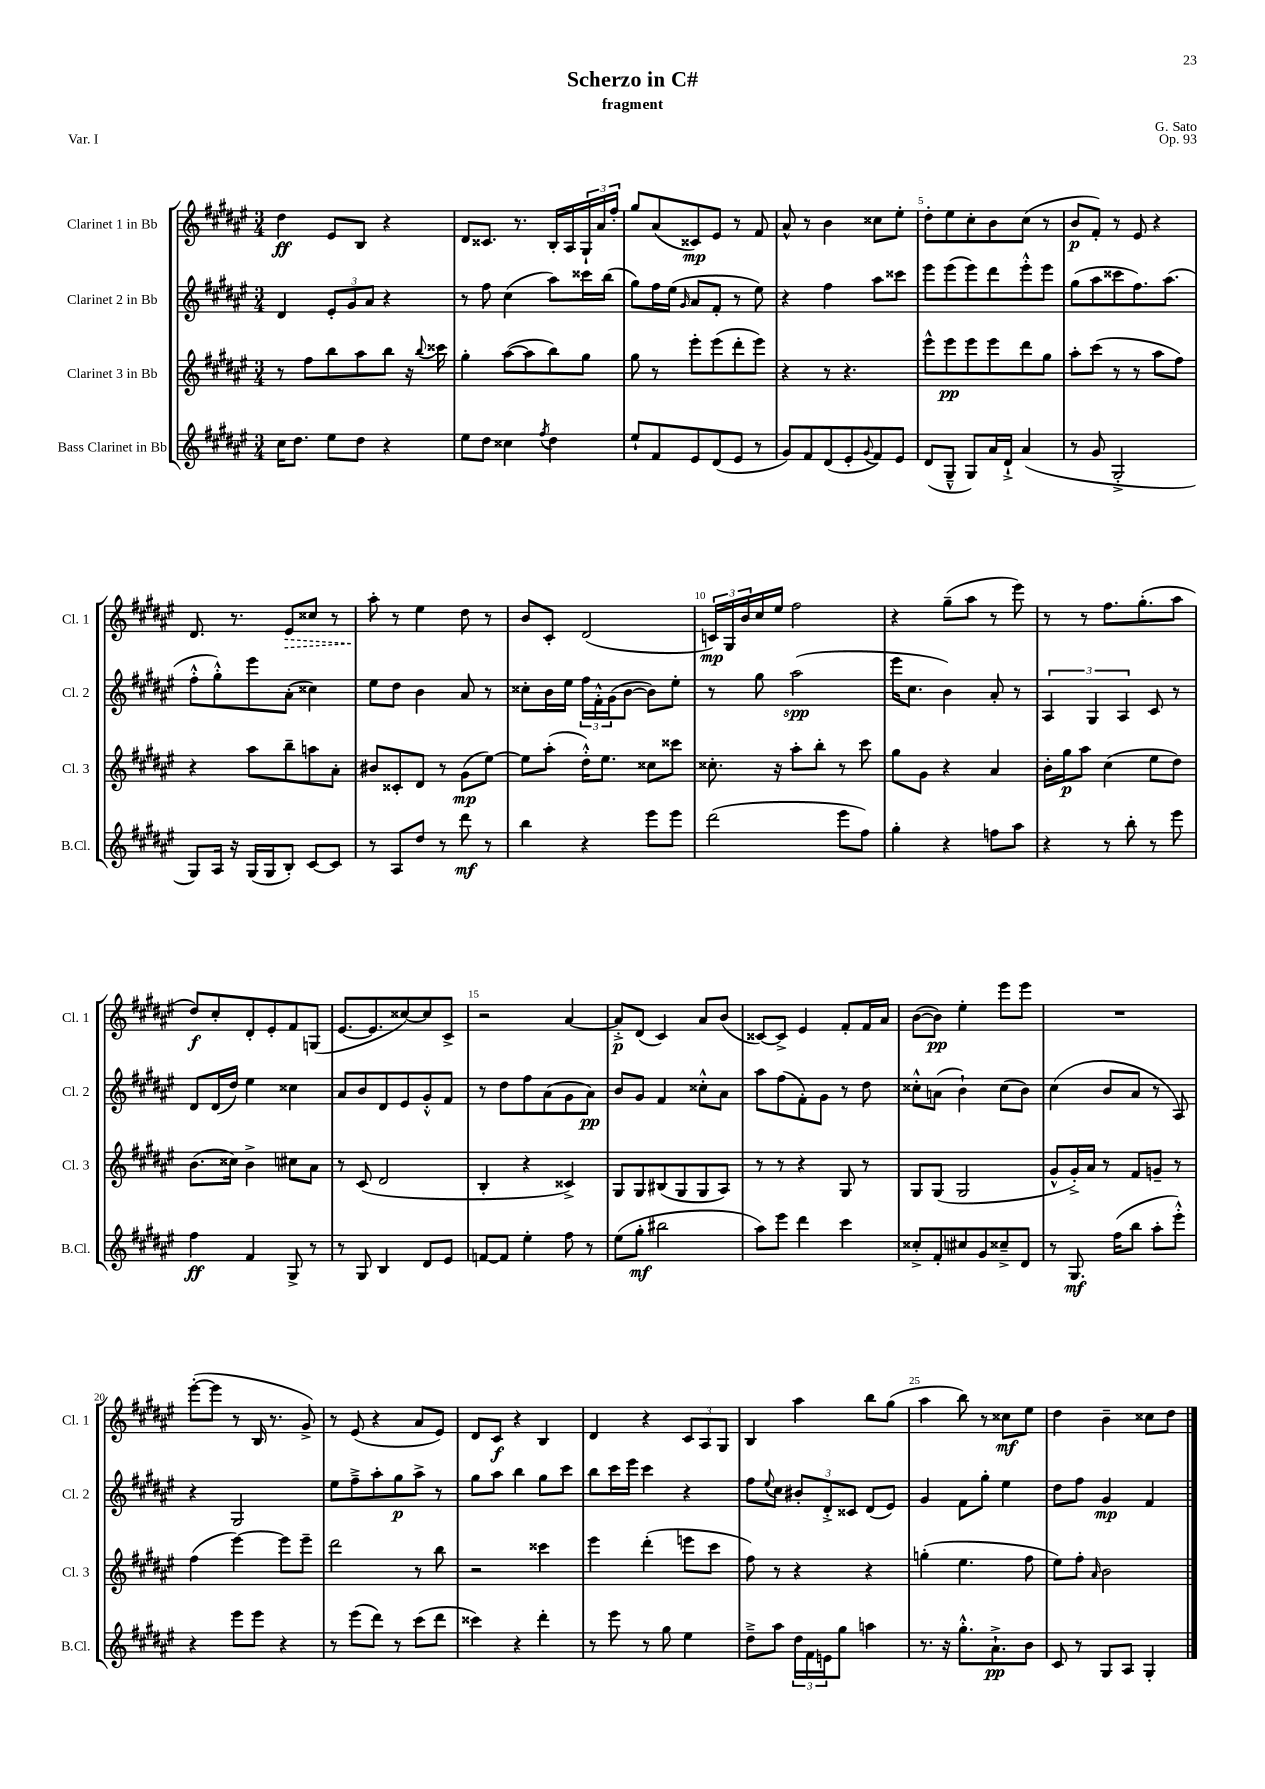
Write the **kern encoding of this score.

**kern	**kern	**kern	**kern
*staff4	*staff3	*staff2	*staff1
*clefG2	*clefG2	*clefG2	*clefG2
*k[f#c#g#d#a#e#]	*k[f#c#g#d#a#e#]	*k[f#c#g#d#a#e#]	*k[f#c#g#d#a#e#]
*M3/4	*M3/4	*M3/4	*M3/4
16cc#	8r	4d#	4dd#
8.dd#	.	.	.
.	8ff#	.	.
8ee#	8bb	12e#'	8e#
.	.	12g#	.
8dd#	8aa#	.	8B
.	.	12a#	.
4r	8bb	4r	4r
.	16r	.	.
.	8qqbb	.	.
.	16ccc##	.	.
=	=	=	=
8ee#	4gg#'	8r	8d#
8dd#	.	8ff#	8.c##
4cc##	([8aa#	(4cc#	.
.	.	.	8.r
.	8aa#]	.	.
8qff#	.	.	.
4dd#	8bb)	8aa#)	16B'
.	.	.	16A#
.	8gg#	16ccc##	24G#`
.	.	.	24a#
.	.	(16bb	.
.	.	.	24ff#'
=	=	=	=
8ee#`	8gg#	8gg#)	8gg#
8f#	8r	16ff#	(8a#
.	.	(16ee#	.
.	.	16qqg#	.
8e#	8eee#'	8a#	8c##)
(8d#	(8eee#	8f#'	8e#
8e#	8ddd#'	8r	8r
8r	8eee#)	8ee#)	8f#
=	=	=	=
8g#)	4r	4r	8a#^^
8f#	.	.	8r
(8d#	8r	4ff#	4b
8e#'	4.r	.	.
8qqg#	.	.	.
8f#)	.	8aa#	8cc##
8e#	.	8ccc##	8ee#'
=	=	=	=
(8d#	8eee#^^	8eee#	8dd#'
8G#~^^	8eee#	(8eee#	8ee#
8G#)	8eee#	8eee#)	8cc#'
16a#	8eee#	8ddd#	8b
16d#`^	.	.	.
(4a#	8ddd#	8eee#'^^	(8cc#
.	8gg#	8eee#	8r
=	=	=	=
8r	8aa#'	(8gg#	8b
8g#	(8ccc#	8aa#	8f#')
2G#'^	8r	8ccc##	8r
.	8r	8.ff#)	8e#
.	8aa#	.	4r
.	.	(8.aa#	.
.	8ff#)	.	.
=	=	=	=
8G#)	4r	8ff#'^^	8.d#
16A#	.	8gg#'^^)	.
16r	.	.	8.r
(16G#	8aa#	8eee#	.
16G#	.	.	.
8B')	8bb~	(8a#'	8e#
[8c#	8aa	4cc##)	8cc##
8c#]	8a#'	.	8r
=	=	=	=
8r	8b#	8ee#	8aa#'
8A#	8c##'	8dd#	8r
8dd#	8d#	4b	4ee#
8r	8r	.	.
8ddd#	(8g#	8a#	8dd#
8r	[8ee#)	8r	8r
=	=	=	=
4bb	8ee#]	8cc##'	8b
.	(8aa#'	16b	8c#'
.	.	16ee#	.
4r	16dd#'^^)	24ff#	(2d#
.	.	24f#'^^	.
.	8.ee#	.	.
.	.	(24g#	.
.	.	[8b	.
8eee#	8cc##	8b])	.
8eee#	8ccc##	8ee#'	.
=	=	=	=
(2ddd#	8.cc##'	8r	24c)
.	.	.	24G#
.	.	.	24b
.	.	8gg#	16cc#
.	16r	.	16ee#
.	8aa#'	(2aa#	2ff#
.	8bb'	.	.
8eee#	8r	.	.
8ff#)	8ccc#	.	.
=	=	=	=
4gg#'	8gg#	16eee#	4r
.	.	8.cc#	.
.	8g#	.	.
4r	4r	4b)	(8gg#~
.	.	.	8aa#
8ff	4a#	8a#'	8r
8aa#	.	8r	8eee#)
=	=	=	=
4r	16b'	6A#	8r
.	16gg#	.	.
.	8aa#	.	8r
.	.	6G#	.
8r	(4cc#	.	8.ff#
.	.	6A#	.
8bb'	.	.	.
.	.	.	(8.gg#'
8r	8ee#	8c#	.
8eee#	8dd#)	8r	8aa#
=	=	=	=
4ff#	(8.b	8d#	8dd#)
.	.	(16d#	8cc#'
.	16cc##)	16dd#)	.
4f#	4b^	4ee#	8d#'
.	.	.	8e#'
8G#^	8cc#	4cc##	8f#
8r	8a#	.	(8G
=	=	=	=
8r	8r	8a#	[8.e#
8G#	(8c#	8b	.
.	.	.	8.e#]
4B	2d#	8d#	.
.	.	8e#	[8cc##)
8d#	.	8g#'^^	8cc##]
8e#	.	8f#	8c#^
=	=	=	=
[8f	4B'	8r	2r
8f]	.	8dd#	.
4ee#'	4r	8ff#	.
.	.	(8a#	.
8ff#	4c##^)	8g#	[4a#
8r	.	8a#)	.
=	=	=	=
(8ee#	8G#	8b	8a#'^]
8gg#'	8G#	8g#	(8d#
2bb#	(8B#	4f#	4c#)
.	8G#	.	.
.	8G#	8cc##'^^	8a#
.	8A#)	8a#	(8b
=	=	=	=
8aa#)	8r	8aa#	[8c##)
8eee#	8r	(8ff#	8c##^]
4ddd#	4r	8f#')	4e#
.	.	8g#	.
4ccc#	8G#	8r	8f#'
.	8r	8dd#	16f#
.	.	.	16a#
=	=	=	=
8cc##'^	8G#	8cc##'^^	([8b
8f#'	(8G#	(8a	8b])
8cc#	2G#	4b`)	4ee#'
8g#	.	.	.
8cc##~^	.	(8cc##	8eee#
8d#	.	8b)	8eee#
=	=	=	=
8r	8g#^^	(4cc#	2.r
8.G#	16g#'^)	.	.
.	16a#	.	.
.	8r	8b	.
(16ff#	.	.	.
8bb	8f#	8a#	.
8aa#'	8g~	8r	.
8eee#'^^)	8r	8A#)	.
=	=	=	=
4r	(4ff#	4r	([8eee#'
.	.	.	8eee#]
8eee#	[4eee#)	2G#	8r
8eee#	.	.	16B
.	.	.	8.r
4r	8eee#]	.	.
.	8eee#~	.	8g#^)
=	=	=	=
8r	2ddd#	8ee#	8r
(8eee#	.	8ff#~^	(8e#
8ddd#)	.	8aa#'	4r
8r	.	8gg#	.
(8ccc#	8r	8aa#^	8a#
8ddd#	8bb	8r	8e#)
=	=	=	=
4ccc##)	2r	8gg#	8d#
.	.	8aa#	8c#
4r	.	4bb	4r
4ddd#'	4ccc##	8gg#	4B
.	.	8ccc#	.
=	=	=	=
8r	4eee#	8bb	4d#
8eee#	.	16ccc#	.
.	.	16eee#	.
8r	(4ddd#'	4ccc#	4r
8gg#	.	.	.
4ee#	8eee	4r	12c#
.	.	.	12A#
.	8ccc#	.	.
.	.	.	12G#
=	=	=	=
8dd#~^	8ff#)	8ff#	4B
.	.	8qqee#	.
8aa#	8r	8cc#	.
24dd#	4r	12b#'	4aa#
24f#	.	.	.
24e	.	12d#'^	.
8gg#	.	.	.
.	.	12c##	.
4aa	4r	(8d#	8bb
.	.	8e#)	(8gg#
=	=	=	=
8.r	(4gg'	4g#	4aa#
16r	.	.	.
8.gg#'^^	4.ee#	8f#	8bb)
.	.	8gg#'	8r
8.a#`^	.	.	.
.	.	4ee#	8cc##
8b	8ff#	.	8ee#
=	=	=	=
8c#	8ee#)	8dd#	4dd#
8r	8ff#'	8ff#	.
.	16qqa#	.	.
8G#	2b	4g#	4b~
8A#	.	.	.
4G#'	.	4f#	8cc##
.	.	.	8dd#
==	==	==	==
*-	*-	*-	*-
